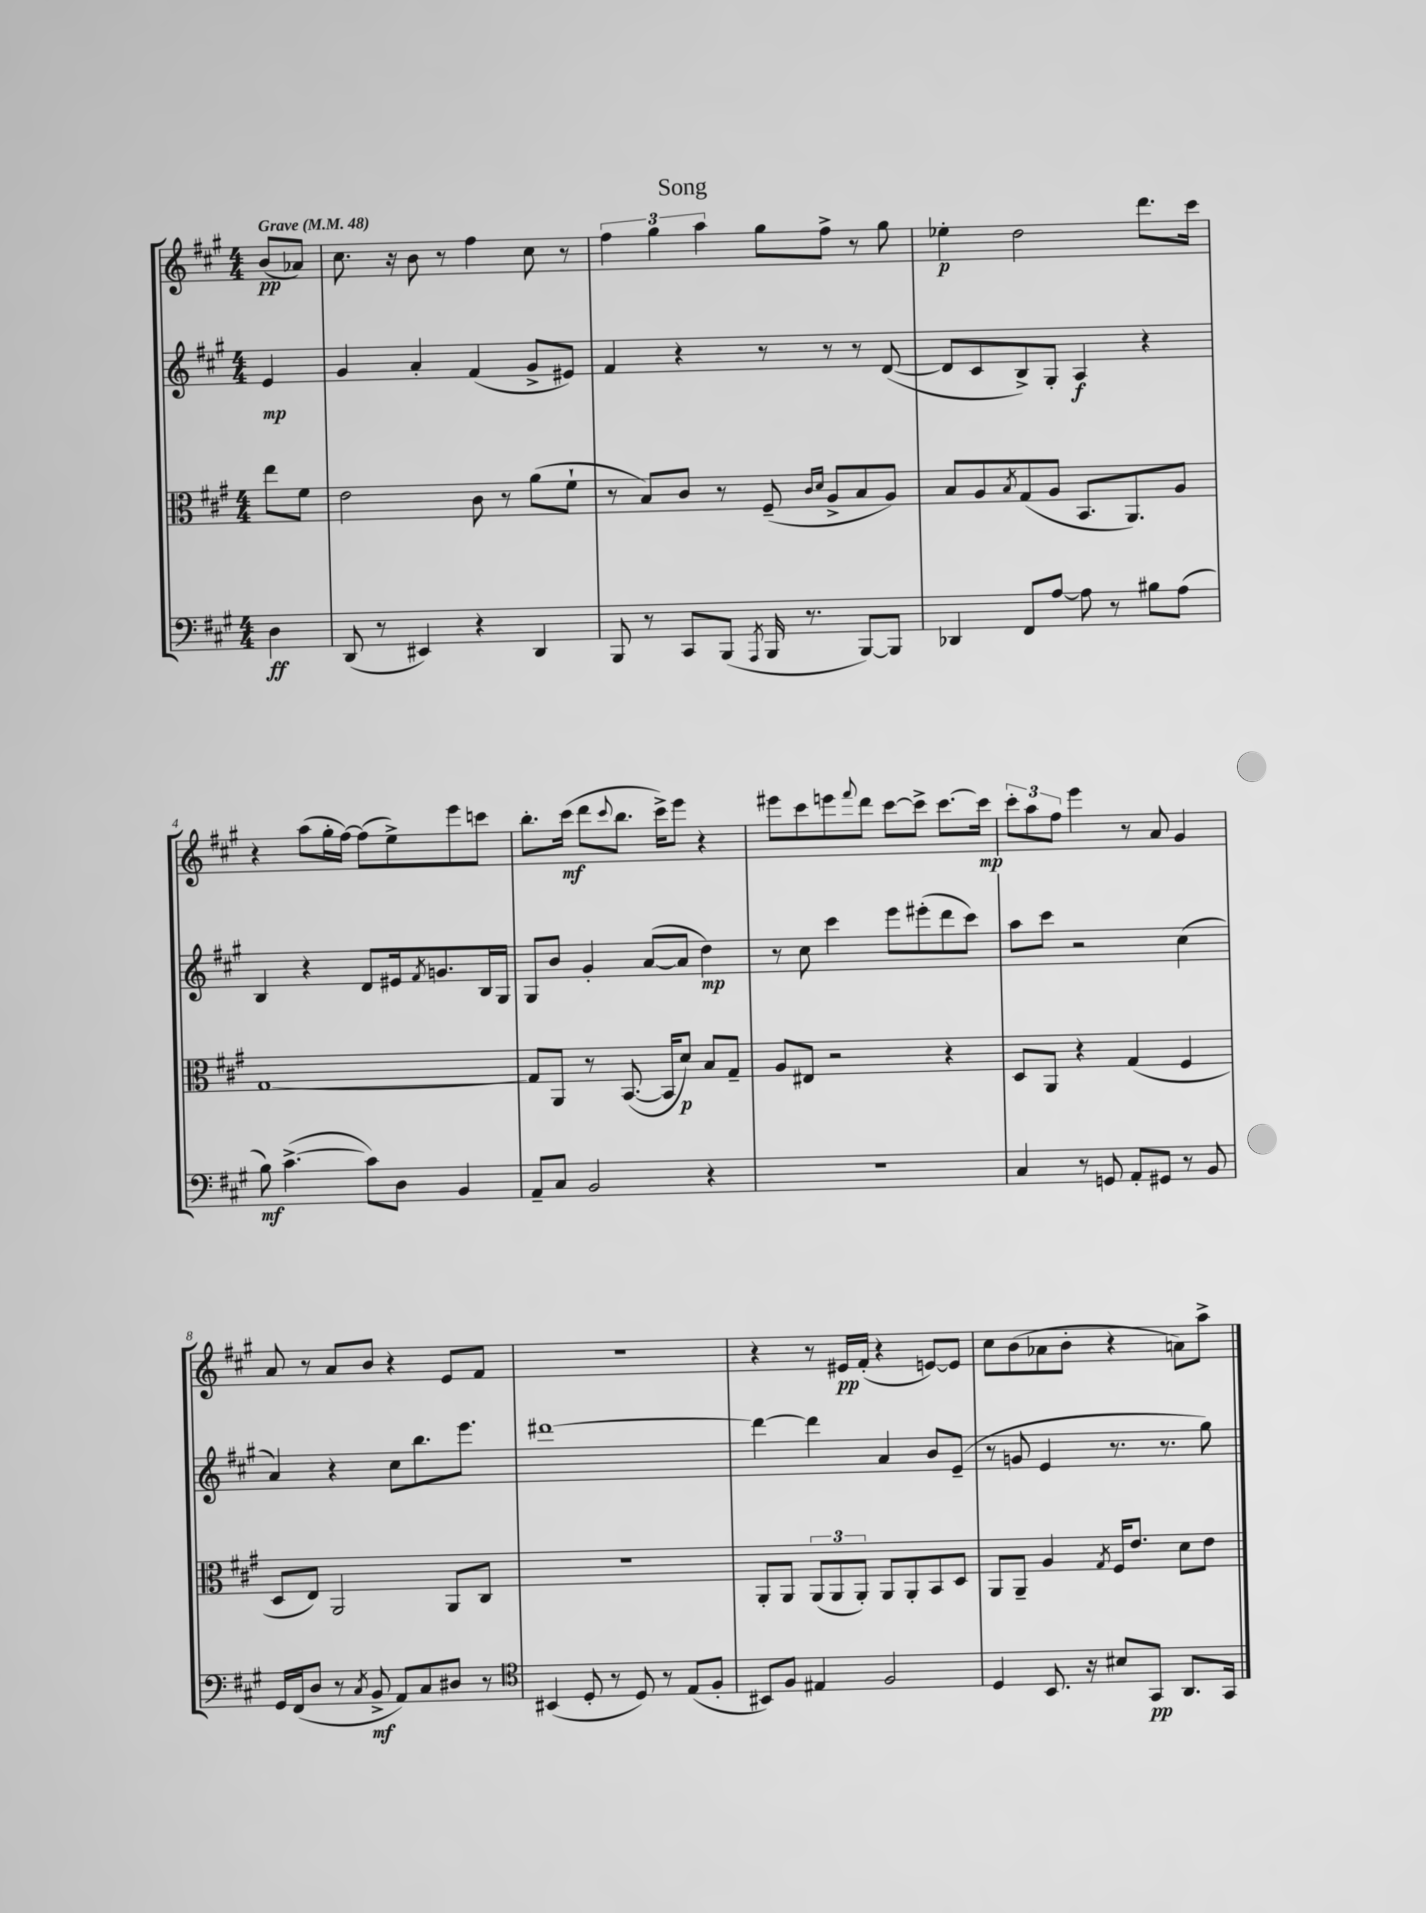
\header { title = "Song" }
<<
\new StaffGroup <<
\new Staff = "s0" {
    \clef treble \key a \major \numericTimeSignature \time 4/4 \partial 4 \tempo "Grave" 4 = 48
    b'8\pp( aes'8) |
    cis''8. r16 b'8 r8 fis''4 cis''8 r8 |
    \tuplet 3/2 { fis''4 gis''4 a''4 } gis''8 fis''8-> r8 gis''8 |
    ees''4-.\p d''2 d'''8. cis'''16 |
    r4 a''8( gis''16-. fis''16~) fis''8( e''8->) e'''8 c'''8 |
    b''8.-. cis'''16\mf( d'''8 \appoggiatura { cis'''8 } b''8. cis'''16->) e'''8 r4 |
    eis'''8 cis'''8 e'''8 \appoggiatura { fis'''8 } d'''8 cis'''8~ cis'''8-> cis'''8.~ cis'''16\mp |
    \tuplet 3/2 { cis'''8-. a''8 fis''8 } e'''4 r8 a'8 gis'4 |
    a'8 r8 a'8 b'8 r4 e'8 fis'8 |
    r1 |
    r4 r8 eis'16\pp fis'16-.( r4 e'8~) e'8 |
    cis''8 b'8( aes'8 b'8-. r4 a'8) a''8-> \bar "|." |
}
\new Staff = "s1" {
    \clef treble \key a \major \numericTimeSignature \time 4/4 \partial 4
    e'4\mp |
    gis'4 a'4-. fis'4( gis'8-> eis'8) |
    fis'4 r4 r8 r8 r8 d'8~( |
    d'8 cis'8 b8->) gis8-. a4\f r4 |
    b4 r4 d'8 eis'16 \acciaccatura { fis'8 } g'8. b16 gis16 |
    gis8 b'8 gis'4-. a'8~( a'8 d''4\mp) |
    r8 cis''8 cis'''4 e'''8 eis'''8-.( d'''8 cis'''8) |
    a''8 cis'''8 r2 cis''4( |
    a'4) r4 cis''8 b''8. e'''8. |
    dis'''1~ |
    dis'''4~ dis'''4 a'4 b'8 e'8--( |
    r8 g'8 e'4 r8. r8. gis''8) \bar "|." |
}
\new Staff = "s2" {
    \clef alto \key a \major \numericTimeSignature \time 4/4 \partial 4
    e''8 fis'8 |
    e'2 cis'8 r8 a'8( fis'8-! |
    r8 b8) cis'8 r8 fis8--( \grace { cis'16 d'16 } a8-> b8 a8) |
    b8 a8 \acciaccatura { b8 } gis8( a8 b,8. a,8.) a8 |
    gis1~ |
    gis8 a,8 r8 b,8.~( b,16 d'8\p) b8 gis8-- |
    a8 eis8 r2 r4 |
    d8 a,8 r4 gis4( fis4 |
    d8 e8) a,2 a,8 cis8 |
    R1 |
    a,8-. a,8 \tuplet 3/2 { a,8( a,8 a,8-.) } a,8 a,8-. b,8 d8 |
    a,8 a,8-- a4 \acciaccatura { gis8 } fis16 e'8. d'8 e'8 \bar "|." |
}
\new Staff = "s3" {
    \clef bass \key a \major \numericTimeSignature \time 4/4 \partial 4
    d4\ff |
    d,8( r8 eis,4) r4 d,4 |
    b,,8 r8 cis,8 b,,8( \acciaccatura { a,,8 } b,,16 r8. b,,8~) b,,8 |
    des,4 fis,8 a8~ a8 r8 bis8 a8( |
    b8\mf) cis'4.~->( cis'8) d8 b,4 |
    a,8-- cis8 b,2 r4 |
    R1 |
    cis4 r8 g,8 a,8-. gis,8 r8 b,8 |
    gis,16 fis,16( d8 r8 \acciaccatura { cis8 } b,8->\mf a,8) cis8 dis8 r8 |
    \clef tenor bis,4( d8-. r8 d8) r8 e8( fis8-. |
    bis,8) fis8 eis4 fis2 |
    d4 b,8. r16 bis8 gis,8\pp a,8. gis,16 \bar "|." |
}
>>
>>
